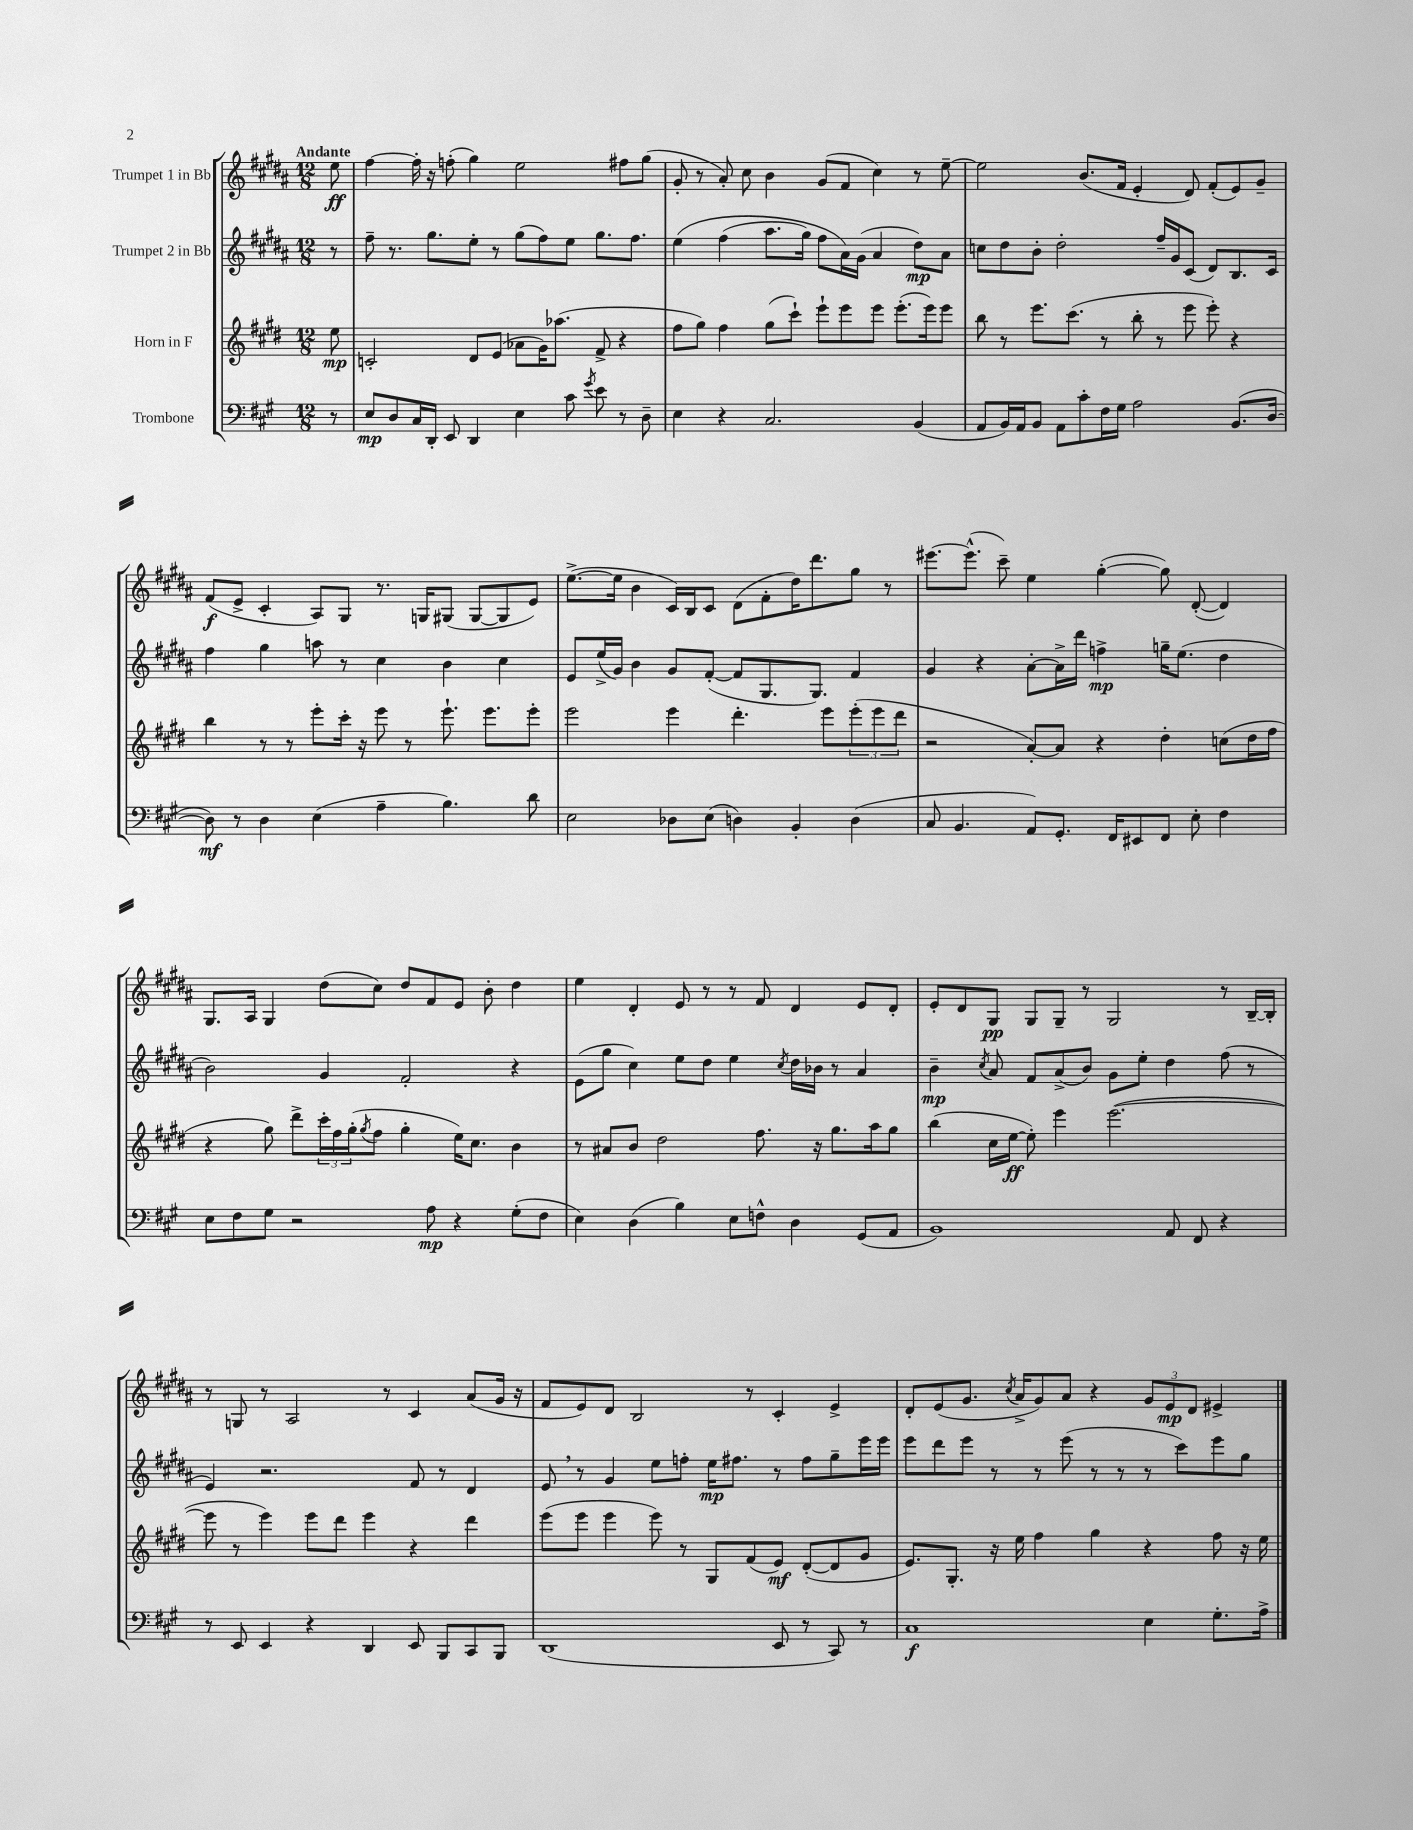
<<
\new StaffGroup <<
\new Staff = "s0" \with { instrumentName = "Trumpet 1 in Bb" } {
    \clef treble \key b \major \numericTimeSignature \time 12/8 \partial 8 \tempo "Andante"
    e''8\ff |
    fis''4~ fis''16-. r16 f''8-.( gis''4) e''2 fis''8 gis''8( |
    gis'8-. r8 ais'8-.) cis''8 b'4 gis'8( fis'8 cis''4) r8 e''8~-- |
    e''2 b'8.( fis'16 e'4-. dis'8) fis'8-.( e'8) gis'8-- |
    fis'8\f( e'8-> cis'4-. ais8) gis8 r8. g16 gis8( gis8~ gis8 e'8) |
    e''8.~->( e''16 b'4 cis'16) b16 cis'8 dis'8( fis'8-. dis''16) dis'''8. gis''8 r8 |
    eis'''8.~ eis'''8.-^( cis'''8--) e''4 gis''4~-.( gis''8) dis'8~-.( dis'4) |
    gis8. ais16 gis4 dis''8( cis''8) dis''8 fis'8 e'8 b'8-. dis''4 |
    e''4 dis'4-. e'8 r8 r8 fis'8 dis'4 e'8 dis'8-. |
    e'8-. dis'8 gis8\pp gis8 gis8-- r8 gis2 r8 b16~-- b16-. |
    r8 g8 r8 ais2 r8 cis'4 ais'8( gis'16 r16 |
    fis'8 e'8) dis'8 b2 r8 cis'4-. e'4-> |
    dis'8-. e'8( gis'8. \acciaccatura { cis''8 } ais'16-> gis'8) ais'8 r4 \tuplet 3/2 { gis'8 e'8\mp dis'8 } eis'4-> \bar "|." |
}
\new Staff = "s1" \with { instrumentName = "Trumpet 2 in Bb" } {
    \clef treble \key b \major \numericTimeSignature \time 12/8 \partial 8
    r8 |
    fis''8-- r8. gis''8. e''8-. r8 gis''8( fis''8) e''8 gis''8. fis''8. |
    e''4\( fis''4( ais''8. gis''16) fis''8 ais'16\) gis'16( ais'4 dis''8\mp) ais'8 |
    c''8 dis''8 b'8-. dis''2-. fis''16-- gis'16 cis'8( dis'8) b8. cis'16 |
    fis''4 gis''4 a''8 r8 cis''4 b'4 cis''4 |
    e'8 e''16->( gis'16) b'4 gis'8 fis'8~-.( fis'8 gis8. gis8.) fis'4 |
    gis'4 r4 ais'8~-. ais'16-> dis'''16 f''4->\mp g''16-- e''8.( dis''4 |
    b'2) gis'4 fis'2-. r4 |
    e'8( gis''8 cis''4) e''8 dis''8 e''4 \acciaccatura { cis''8 } dis''16 bes'16 r8 ais'4 |
    b'4--\mp \acciaccatura { cis''8 } ais'8 fis'8 ais'8->( b'8) gis'8 e''8-. dis''4 fis''8( r8 |
    e'4) r2. fis'8 r8 dis'4 |
    e'8 \breathe r8 gis'4 e''8 f''8-. e''16\mp fis''8. r8 fis''8 gis''8-- e'''16 e'''16 |
    e'''8 dis'''8 e'''8 r8 r8 e'''8( r8 r8 r8 cis'''8) e'''8 gis''8 \bar "|." |
}
\new Staff = "s2" \with { instrumentName = "Horn in F" } {
    \clef treble \key e \major \numericTimeSignature \time 12/8 \partial 8
    e''8\mp |
    c'2-. dis'8 e'8( aes'8 gis'16) aes''8.( fis'8-> r4 |
    fis''8 gis''8) fis''4 gis''8( cis'''8-!) e'''8-! e'''8 e'''8 e'''8.-.( e'''16) e'''8 |
    b''8 r8 e'''8. cis'''8.( r8 b''8-. r8 e'''8 e'''8-.) r4 |
    b''4 r8 r8 e'''8-. cis'''16-. r16 e'''8 r8 e'''8.-! e'''8. e'''8-. |
    e'''2 e'''4 dis'''4.-. e'''8 \tuplet 3/2 { e'''8-.( e'''8 dis'''8 } |
    r2 a'8~-.) a'8 r4 dis''4-. c''8( dis''16 fis''16 |
    r4 gis''8) dis'''8-> \tuplet 3/2 { cis'''16-. fis''16 gis''16-.( } \acciaccatura { gis''8 } fis''8 gis''4-. e''16) cis''8. b'4 |
    r8 ais'8 b'8 dis''2 fis''8. r16 gis''8. a''16 gis''8 |
    b''4( cis''16 e''16~\ff e''8-.) e'''4 e'''2.~( |
    e'''8 r8 e'''4) e'''8 dis'''8 e'''4 r4 dis'''4 |
    e'''8( e'''8 e'''4 e'''8) r8 gis8 fis'8( e'8\mf) dis'8~-.( dis'8 gis'8 |
    e'8.) gis8.-. r16 e''16 fis''4 gis''4 r4 fis''8 r16 e''16 \bar "|." |
}
\new Staff = "s3" \with { instrumentName = "Trombone" } {
    \clef bass \key a \major \numericTimeSignature \time 12/8 \partial 8
    r8 |
    e8\mp d8 cis16 d,16-. e,8 d,4 e4 cis'8 \acciaccatura { gis'8 } e'8 r8 d8-- |
    e4 r4 cis2. b,4( |
    a,8 b,16) a,16 b,8 a,8 cis'8-. fis16 gis16 a2 b,8.( d16~ |
    d8\mf) r8 d4 e4( a4-- b4.) d'8 |
    e2 des8 e8( d4) b,4-. d4( |
    cis8 b,4. a,8) gis,8.-. fis,16 eis,8 fis,8 e8-. fis4 |
    e8 fis8 gis8 r2 a8\mp r4 gis8-.( fis8 |
    e4) d4( b4) e8 f8-^ d4 gis,8( a,8 |
    b,1) a,8 fis,8 r4 |
    r8 e,8 e,4 r4 d,4 e,8 b,,8 cis,8 b,,8 |
    d,1( e,8 r8 cis,8) r8 |
    cis1\f e4 gis8.-. a16-> \bar "|." |
}
>>
>>
\layout { \context { \Score \remove "Bar_number_engraver" } }
